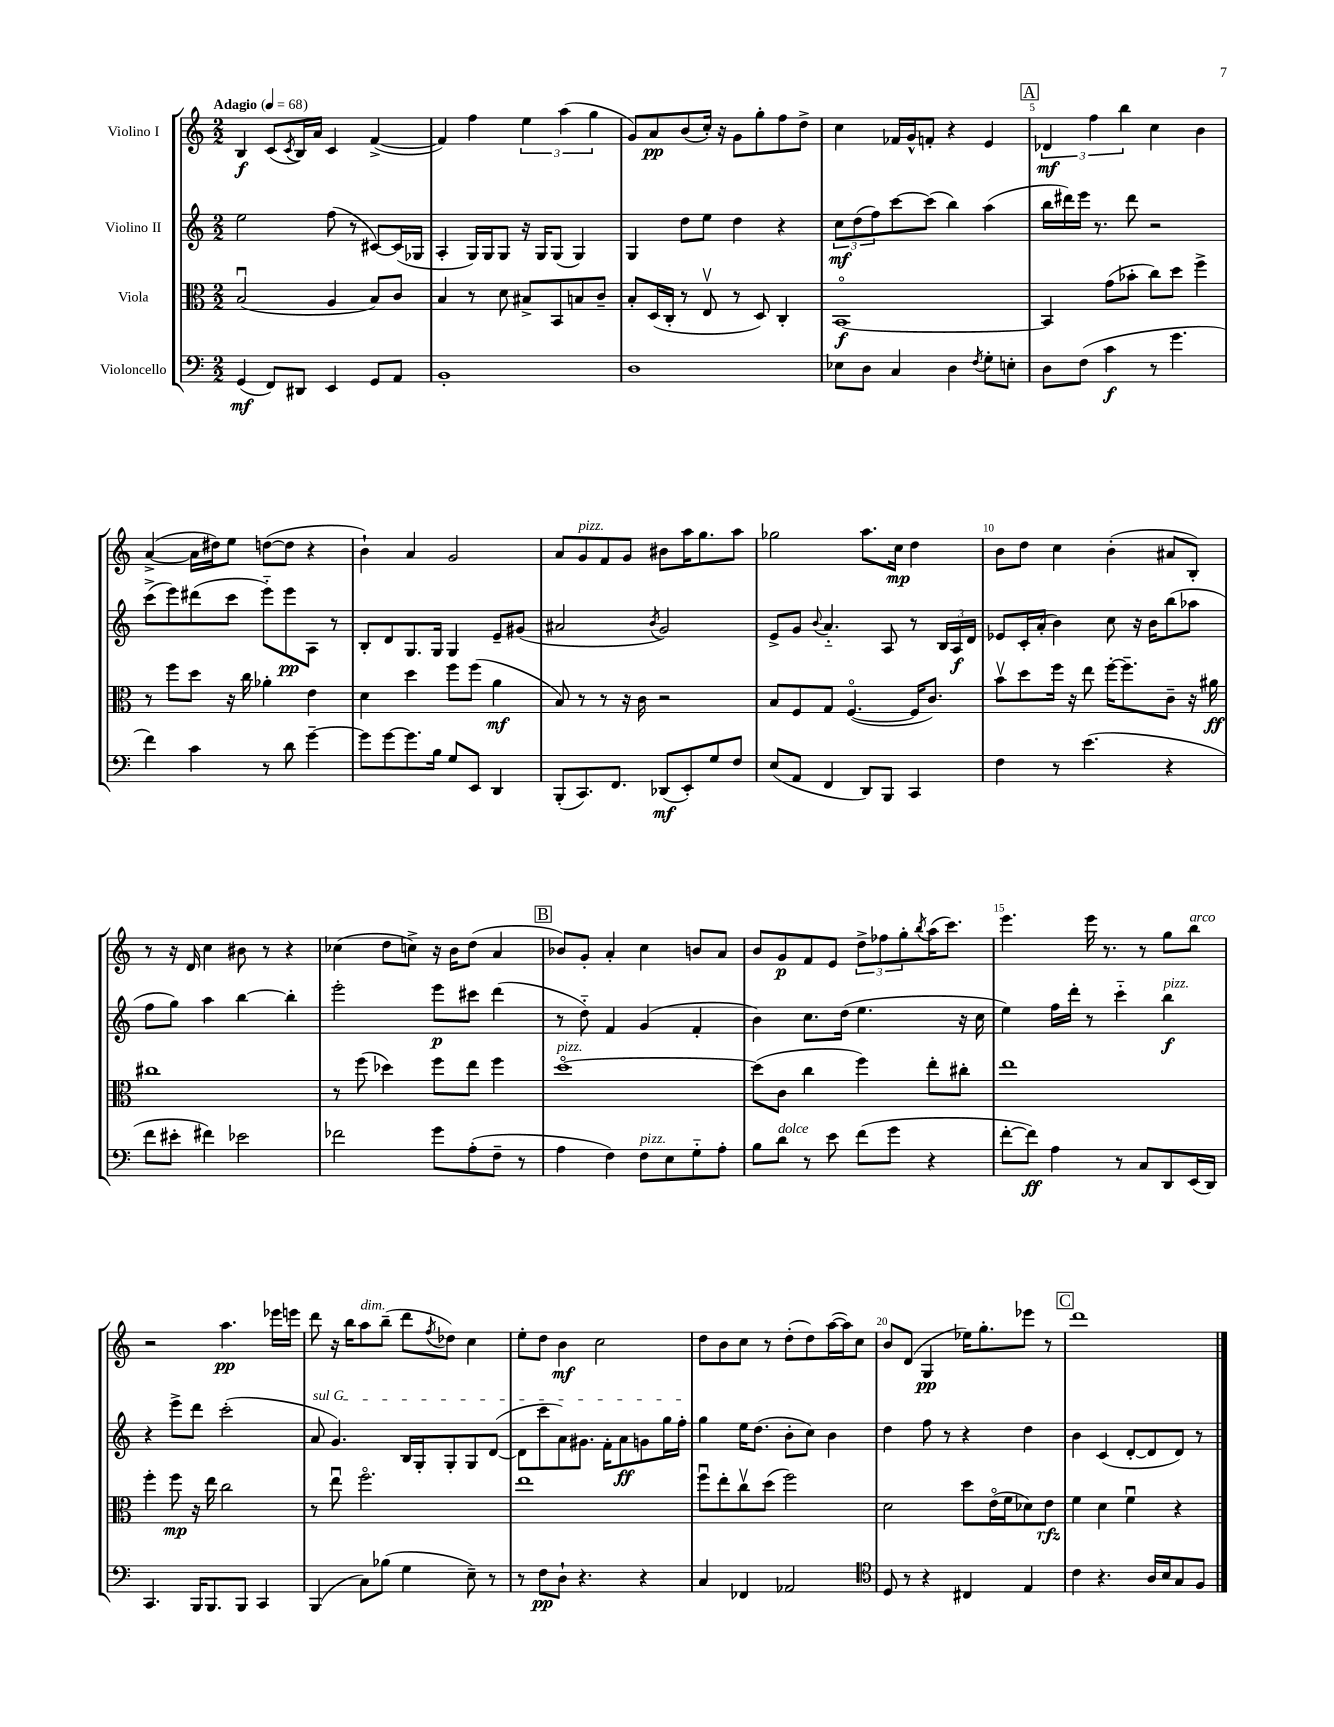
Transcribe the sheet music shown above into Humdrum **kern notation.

**kern	**dynam	**kern	**dynam	**kern	**dynam	**kern	**dynam
*part4	*part4	*part3	*part3	*part2	*part2	*part1	*part1
*staff4	*staff4	*staff3	*staff3	*staff2	*staff2	*staff1	*staff1
*I"Violoncello	*	*I"Viola	*	*I"Violino II	*	*I"Violino I	*
*clefF4	*	*clefC3	*	*clefG2	*	*clefG2	*
*k[]	*	*k[]	*	*k[]	*	*k[]	*
*M2/2	*	*M2/2	*	*M2/2	*	*M2/2	*
*MM68	*	*MM68	*	*MM68	*	*MM68	*
=1	=1	=1	=1	=1	=1	=1	=1
!	!	!	!	!	!	!LO:TX:a:B:t=Adagio	!
(4GG/	mf	(2Bu/	.	2ee\	.	4B/	f
8FF/L)	.	.	.	.	.	(8c/L	.
.	.	.	.	.	.	8qc/	.
8DD#X/J	.	.	.	.	.	16B/L)	.
.	.	.	.	.	.	16a/JJ	.
4EE/	.	4A/	.	(8ff\	.	4c/	.
.	.	.	.	8r	.	.	.
8GG/L	.	8B/L)	.	[8c#X/L)	.	([4f^/	.
8AA/J	.	8c/J	.	(16c#/L]	.	.	.
.	.	.	.	16G-X/JJ	.	.	.
=2	=2	=2	=2	=2	=2	=2	=2
1BB'	.	4B/	.	4A'/	.	4f/])	.
.	.	8r	.	16G/LL)	.	4ff\	.
.	.	.	.	16G/J	.	.	.
.	.	8d\	.	8G/J	.	.	.
.	.	8B#X^/L	.	16r	.	6ee\	.
.	.	.	.	16G/KL	.	.	.
.	.	8BB/	.	(8G/J	.	.	.
.	.	.	.	.	.	(6aa\	.
.	.	8Bn/	.	4G/)	.	.	.
.	.	.	.	.	.	6gg\	.
.	.	8c~/J	.	.	.	.	.
=3	=3	=3	=3	=3	=3	=3	=3
1D	.	8B'/L	.	4G/	.	8g/L)	.
.	.	(16D/L	.	.	.	8a/	pp
.	.	16C'/JJ	.	.	.	.	.
.	.	8r	.	8dd\L	.	(8b/	.
.	.	8Ev/	.	8ee\J	.	16cc'/Jk)	.
.	.	.	.	.	.	16r	.
.	.	8r	.	4dd\	.	8g\L	.
.	.	8D/)	.	.	.	8gg'\	.
.	.	4C'/	.	4r	.	8ff\	.
.	.	.	.	.	.	8dd^\J	.
=4	=4	=4	=4	=4	=4	=4	=4
8E-X\L	.	[1BB	f	12cc\L	mf	4cc\	.
.	.	.	.	(12dd\	.	.	.
8D\J	.	.	.	.	.	.	.
.	.	.	.	12ff\)	.	.	.
4C/	.	.	.	[8ccc\	.	16f-X/LL	.
.	.	.	.	.	.	16g^^/J	.
.	.	.	.	(8ccc\J]	.	8fn'/J	.
4D\	.	.	.	4bb\)	.	4r	.
8qF/	.	.	.	.	.	.	.
8G'\L	.	.	.	(4aa\	.	4e/	.
8En'\J	.	.	.	.	.	.	.
!!LO:REH:place=s1:t=A
=5	=5	=5	=5	=5	=5	=5	=5
8D\L	.	4BB/]	.	16bb\LL	.	6d-X/	mf
.	.	.	.	16ddd#X\)	.	.	.
(8F\J	.	.	.	16eee\JJ	.	.	.
.	.	.	.	.	.	6ff\	.
.	.	.	.	8.r	.	.	.
4c\	f	(8g\L	.	.	.	.	.
.	.	.	.	.	.	6bb\	.
.	.	8b-X'\J	.	8ddd#\	.	.	.
8r	.	8cc\L)	.	2r	.	4cc\	.
4.g\	.	8dd\J	.	.	.	.	.
.	.	4ff^\	.	.	.	4b\	.
!!LO:LB:g=z
=6	=6	=6	=6	=6	=6	=6	=6
4f\)	.	8r	.	(8ccc^\L	.	([4a^/	.
.	.	8ff\L	.	8eee\)	.	.	.
4c\	.	8dd\J	.	(8ddd#X\	.	16a\LL]	.
.	.	.	.	.	.	16dd#X\J)	.
.	.	16r	.	8ccc\J	.	8ee\J	.
.	.	16cc\	.	.	.	.	.
8r	.	4a-X'\	.	8eee\L)	.	([8ddn\L	.
8d\	.	.	.	8eee\	pp	8dd\J]	.
[4g~\	.	4e\	.	8A\J	.	4r	.
.	.	.	.	8r	.	.	.
=7	=7	=7	=7	=7	=7	=7	=7
8g\L]	.	4d\	.	8B'/L	.	4b`\)	.
[8g\	.	.	.	8d/	.	.	.
8.g\]	.	4dd\	.	8.G/	.	4a/	.
16B\Jk	.	.	.	16G/Jk	.	.	.
8G/L	.	8ff\L	.	4G/	.	2g/	.
8EE/J	.	(8ff\J	.	.	.	.	.
4DD/	.	4a\	mf	8e~/L	.	.	.
.	.	.	.	(8g#X/J	.	.	.
=8	=8	=8	=8	=8	=8	=8	=8
(8BBB'/L	.	8B/)	.	2a#X/	.	8a/L	.
!	!	!	!	!	!	!LO:TX:a:i:t=pizz.	!
8.CC/)	.	8r	.	.	.	8g/	.
.	.	8r	.	.	.	8f/	.
8.FF/J	.	.	.	.	.	.	.
.	.	16r	.	.	.	8g/J	.
.	.	16c\	.	.	.	.	.
.	.	.	.	8qb/	.	.	.
(8DD-X/L	mf	2r	.	2g/)	.	8b#X\L	.
8EE'/)	.	.	.	.	.	16aa\K	.
.	.	.	.	.	.	8.gg\	.
8G/	.	.	.	.	.	.	.
8F/J	.	.	.	.	.	8aa\J	.
=9	=9	=9	=9	=9	=9	=9	=9
(8E/L	.	8B/L	.	8e^/L	.	2gg-X\	.
8AA/J	.	8F/	.	8g/J	.	.	.
.	.	.	.	8qqb/	.	.	.
4FF/	.	8G/J	.	4.a/	.	.	.
.	.	([4.F/	.	.	.	.	.
8DD/L)	.	.	.	.	.	8.aa\L	.
8BBB/J	.	.	.	8A/	.	.	.
.	.	.	.	.	.	16cc\Jk	mp
4CC/	.	16F/KL]	.	8r	.	4dd\	.
.	.	8.c/J)	.	.	.	.	.
.	.	.	.	24B/LL	.	.	.
.	.	.	.	24A/	f	.	.
.	.	.	.	24d/JJ	.	.	.
=10	=10	=10	=10	=10	=10	=10	=10
4F\	.	8bv\L	.	8e-X/L	.	8b\L	.
.	.	8dd\	.	16c'/L	.	8dd\J	.
.	.	.	.	(16a'/JJ	.	.	.
8r	.	16ff\Jk	.	4b\)	.	4cc\	.
.	.	16r	.	.	.	.	.
(4.e\	.	8ee\	.	.	.	.	.
.	.	[16ff'\KL	.	8cc\	.	(4b'\	.
.	.	8.ff~\]	.	.	.	.	.
.	.	.	.	16r	.	.	.
.	.	.	.	16b\KL	.	.	.
4r	.	8c~\J	.	(8bb\	.	8a#X/L	.
.	.	16r	.	8aa-X\J	.	8B'/J)	.
.	.	16a#X\	ff	.	.	.	.
!!LO:LB:g=z
=11	=11	=11	=11	=11	=11	=11	=11
8f\L	.	1cc#X	.	8ff\L	.	8r	.
8e#X'\J	.	.	.	8gg\J)	.	16r	.
.	.	.	.	.	.	16d/	.
4f#X\)	.	.	.	4aa\	.	4cc\	.
2e-X\	.	.	.	[4bb\	.	8b#X\	.
.	.	.	.	.	.	8r	.
.	.	.	.	4bb'\]	.	4r	.
=12	=12	=12	=12	=12	=12	=12	=12
2f-X\	.	8r	.	2eee'\	.	(4cc-X\	.
.	.	(8ff\	.	.	.	.	.
.	.	4dd-X\)	.	.	.	8dd\L	.
.	.	.	.	.	.	8ccn^\J)	.
8g\L	.	8ff\L	.	8eee\L	p	16r	.
.	.	.	.	.	.	16b\KL	.
(8A'\	.	8ee\J	.	8ccc#X\J	.	(8dd\J	.
8F~\J	.	4ff\	.	(4ddd\	.	4a/	.
8r	.	.	.	.	.	.	.
!!LO:REH:place=s1:t=B
=13	=13	=13	=13	=13	=13	=13	=13
!	!	!LO:TX:a:i:t=pizz.	!	!	!	!	!
4A\	.	[1dd	.	8r	.	8b-X/L)	.
.	.	.	.	8dd\)	.	8g'/J	.
4F\)	.	.	.	4f/	.	4a'/	.
!LO:TX:a:i:t=pizz.	!	!	!	!	!	!	!
8F\L	.	.	.	(4g/	.	4cc\	.
8E\	.	.	.	.	.	.	.
8G\	.	.	.	4f'/	.	8bn/L	.
8A'\J	.	.	.	.	.	8a/J	.
=14	=14	=14	=14	=14	=14	=14	=14
8B\L	.	(8dd\L]	.	4b\)	.	8b/L	.
!LO:TX:a:i:t=dolce	!	!	!	!	!	!	!
8d\J	.	8c\J	.	.	.	8g/	p
8r	.	4cc\	.	8.cc\L	.	8f/	.
8e\	.	.	.	.	.	8e/J	.
.	.	.	.	(16dd\Jk	.	.	.
(8f\L	.	4ff\)	.	4.ee\	.	12dd^\L	.
.	.	.	.	.	.	12ff-X\	.
8g\J	.	.	.	.	.	.	.
.	.	.	.	.	.	12gg'\	.
.	.	.	.	.	.	8qbb/	.
4r	.	8ee'\L	.	.	.	(16aa\K	.
.	.	.	.	.	.	8.ccc\J)	.
.	.	8cc#X'\J	.	16r	.	.	.
.	.	.	.	16cc\	.	.	.
=15	=15	=15	=15	=15	=15	=15	=15
[8f'\L	.	1ee	.	4ee\)	.	4.eee\	.
8f\J])	ff	.	.	.	.	.	.
4A\	.	.	.	16ff\LL	.	.	.
.	.	.	.	16ddd'\JJ	.	.	.
.	.	.	.	8r	.	16eee\	.
.	.	.	.	.	.	8.r	.
8r	.	.	.	4ccc\	.	.	.
8C/L	.	.	.	.	.	8r	.
!	!	!	!	!LO:TX:a:i:t=pizz.	!	!	!
8DD/	.	.	.	4bb\	f	8gg\L	.
!	!	!	!	!	!	!LO:TX:a:i:t=arco	!
(16EE/L	.	.	.	.	.	8bb\J	.
16DD/JJ)	.	.	.	.	.	.	.
!!LO:LB:g=z
=16	=16	=16	=16	=16	=16	=16	=16
4.CC/	.	4ff'\	.	4r	.	2r	.
.	.	8ff\	mp	8eee^\L	.	.	.
16BBB/KL	.	16r	.	8ddd\J	.	.	.
8.BBB/	.	16ee\	.	.	.	.	.
.	.	2cc\	.	(2ccc'\	.	4.aa\	pp
8BBB/J	.	.	.	.	.	.	.
4CC/	.	.	.	.	.	.	.
.	.	.	.	.	.	16eee-X\LL	.
.	.	.	.	.	.	16eeen\JJ	.
=17	=17	=17	=17	=17	=17	=17	=17
!	!	!	!	!LO:TX:a:i:t=sul G	!	!	!
(4BBB/	.	8r	.	8a/	.	8ddd\	.
.	.	8eeu\	.	4.g/)	.	16r	.
.	.	.	.	.	.	16bb\KL	.
!	!	!	!	!	!	!LO:TX:a:i:t=dim.	!
8C\L)	.	2.ff\	.	.	.	8aa\	.
(8B-X\J	.	.	.	.	.	(8bb~\J	.
4G\	.	.	.	16B/LL	.	8ddd\L	.
.	.	.	.	16G'/J	.	.	.
.	.	.	.	.	.	8qff/	.
.	.	.	.	8G'/	.	8dd-X\J)	.
8E~\)	.	.	.	8G/	.	4cc\	.
8r	.	.	.	([8d/J	.	.	.
=18	=18	=18	=18	=18	=18	=18	=18
8r	.	1ee	.	8d\L]	.	8ee'\L	.
8F\L	pp	.	.	8ccc\	.	8dd\J	.
8D`\J	.	.	.	8a\)	.	4b\	mf
4.r	.	.	.	8.g#X\J	.	.	.
.	.	.	.	.	.	2cc\	.
.	.	.	.	16f'\KL	.	.	.
.	.	.	.	8a\	ff	.	.
4r	.	.	.	8gn\	.	.	.
.	.	.	.	16gg\L	.	.	.
.	.	.	.	16ff'\JJ	.	.	.
=19	=19	=19	=19	=19	=19	=19	=19
4C/	.	8ffu\L	.	4gg\	.	8dd\L	.
.	.	8ee'\	.	.	.	8b\	.
4FF-X/	.	8ccv\	.	16ee\KL	.	8cc\J	.
.	.	.	.	(8.dd\J	.	.	.
.	.	(8dd\J	.	.	.	8r	.
2AA-X/	.	2ff\)	.	8b'\L	.	(8dd'\L	.
.	.	.	.	8cc\J)	.	8dd\)	.
.	.	.	.	4b\	.	([16aa\L	.
.	.	.	.	.	.	16aa\J])	.
.	.	.	.	.	.	8cc\J	.
=20	=20	=20	=20	=20	=20	=20	=20
*clefC4	*	*	*	*	*	*	*
8D/	.	2d\	.	4dd\	.	8b/L	.
8r	.	.	.	.	.	(8d/J	.
4r	.	.	.	8ff\	.	4G/	pp
.	.	.	.	8r	.	.	.
4C#X/	.	8dd\L	.	4r	.	16ee-X\KL)	.
.	.	.	.	.	.	8.gg'\	.
.	.	(16e\L	.	.	.	.	.
.	.	16f\J	.	.	.	.	.
4E/	.	8d-X\)	.	4dd\	.	8eee-X\J	.
.	.	8e\J	rfz	.	.	8r	.
!!LO:REH:place=s1:t=C
=21	=21	=21	=21	=21	=21	=21	=21
4c\	.	4f\	.	4b\	.	1ddd	.
4.r	.	4d\	.	(4c/	.	.	.
.	.	4fu\	.	[8d'/L	.	.	.
16A/LL	.	.	.	8d/]	.	.	.
16B/J	.	.	.	.	.	.	.
8G/	.	4r	.	8d/J)	.	.	.
8F/J	.	.	.	8r	.	.	.
==	==	==	==	==	==	==	==
*-	*-	*-	*-	*-	*-	*-	*-
